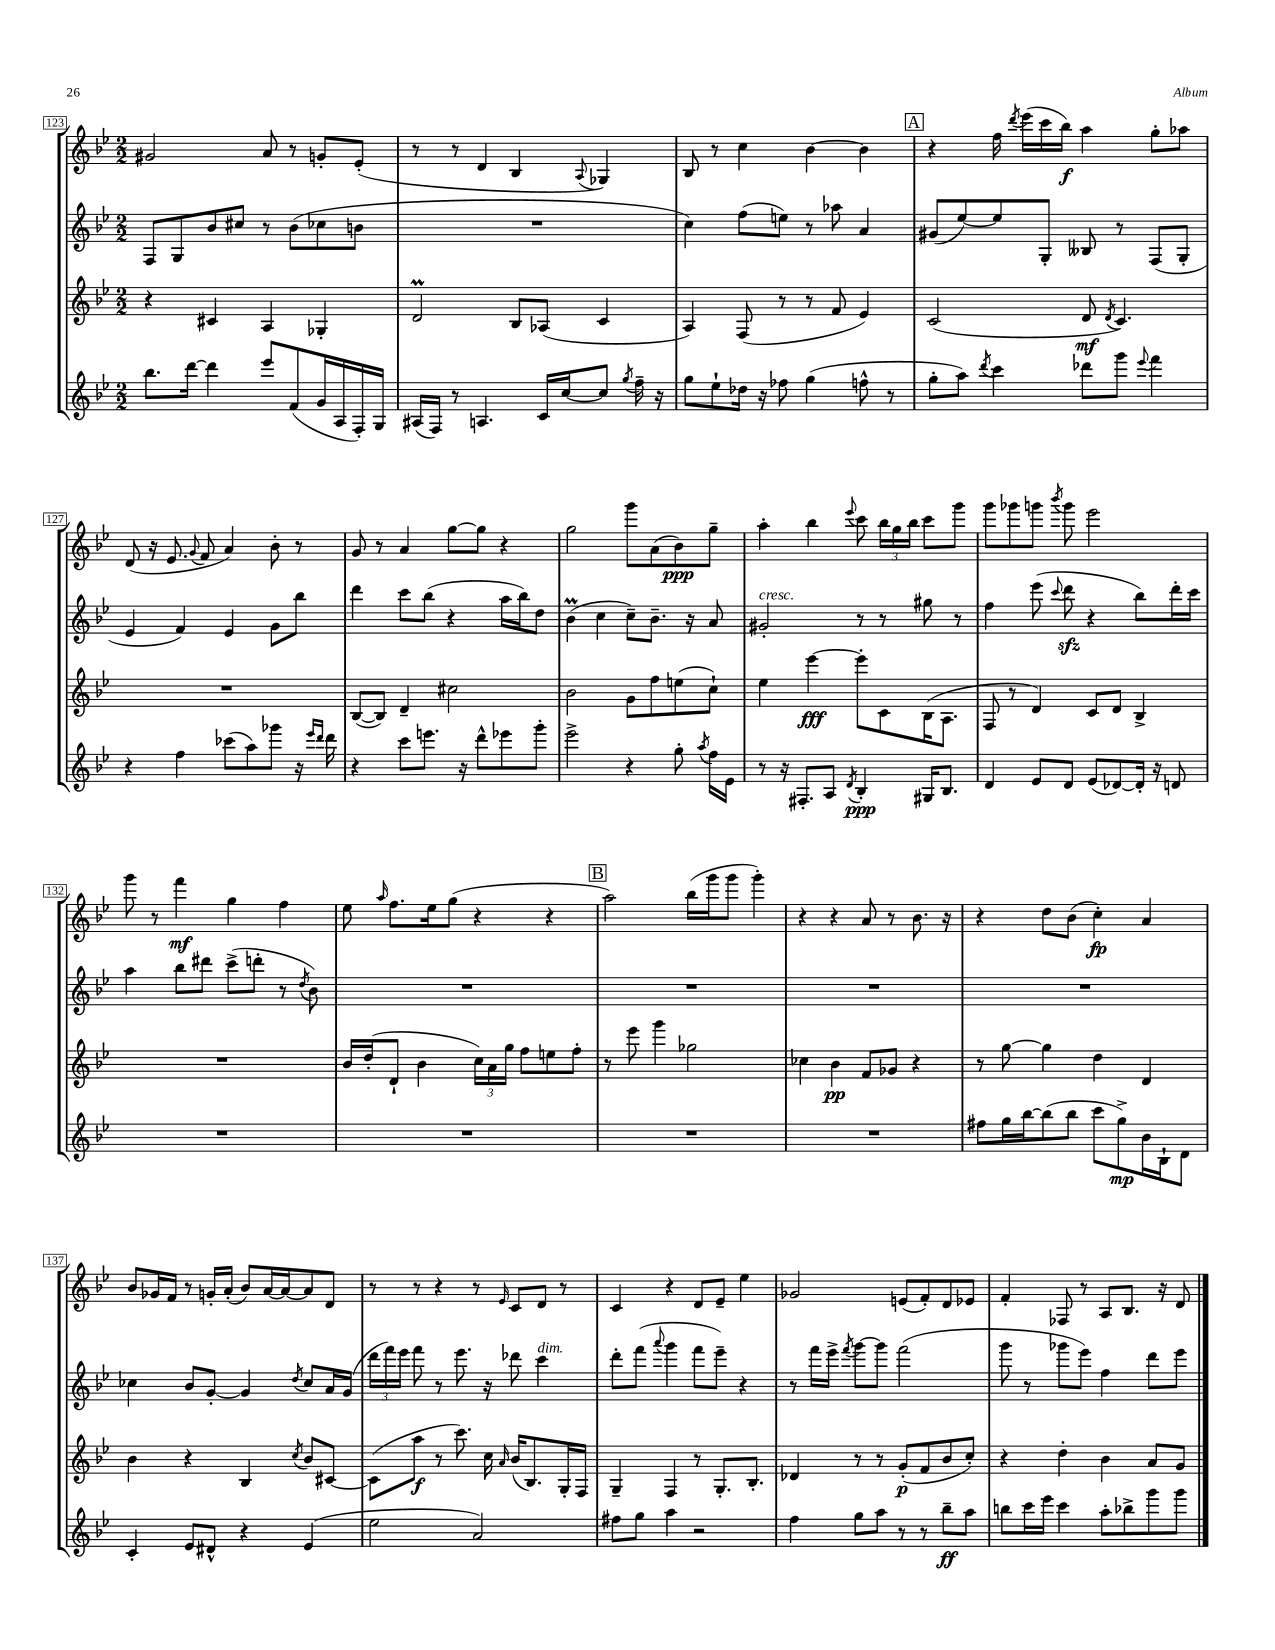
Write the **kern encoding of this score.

**kern	**kern	**kern	**kern
*staff4	*staff3	*staff2	*staff1
*clefG2	*clefG2	*clefG2	*clefG2
*k[b-e-]	*k[b-e-]	*k[b-e-]	*k[b-e-]
*M2/2	*M2/2	*M2/2	*M2/2
8.bb-\L	4r	8F/L	2g#/
.	.	8G/	.
[16ddd\Jk	.	.	.
4ddd\]	4c#/	8b-/	.
.	.	8cc#/J	.
8eee-/L	4A/	8r	8a/
(8f/	.	(8b-\L	8r
16g/L	4G-'/	8cc-\	8g'/L
16A/	.	.	.
16F'/)	.	8b\J	(8e-'/J
16G/JJ	.	.	.
=	=	=	=
(16A#/LL	2d/	1r	8r
16F/JJ)	.	.	.
8r	.	.	8r
4.A/	.	.	4d/
.	8B-/L	.	4B-/
16c/LL	(8A-/J	.	.
[16cc/J	.	.	.
.	.	.	8qqA/
8cc/]J	4c/	.	4G-/)
8qgg/	.	.	.
16ff~\	.	.	.
16r	.	.	.
=	=	=	=
8gg\L	4A/)	4cc\)	8B-/
8ee-`\	.	.	8r
16dd-\Jk	(8F/	(8ff\L	4cc\
16r	.	.	.
8ff-\	8r	8ee\J)	.
(4gg\	8r	8r	[4b-\
.	8f/	8aa-\	.
8ff^^\	4e-/)	4a/	4b-\]
8r	.	.	.
=	=	=	=
8gg'\L	(2c/	(8g#/L	4r
8aa\J)	.	[8ee-/)	.
8qddd/	.	.	.
4ccc\	.	8ee-/]	16ff\
.	.	.	8qddd/
.	.	.	(16eee-\LL
.	.	8G'/J	16ccc\
.	.	.	16bb-\JJ)
8ddd-\L	8d/	8B--/	4aa\
.	8qd/	.	.
8ggg\J	4.c/)	8r	.
8qqeee-/	.	.	.
4fff\	.	(8F/L	8gg'\L
.	.	8G'/J	8aa-\J
=	=	=	=
4r	1r	4e-/	(8d/
.	.	.	16r
.	.	.	8.e-/
4ff\	.	4f/)	.
.	.	.	8qqg/
.	.	.	8f/
(8ccc-\L	.	4e-/	4a/)
8aa\)	.	.	.
8ggg-\J	.	8g\L	8b-'\
16r	.	8bb-\J	8r
16qqeee-/LL	.	.	.
16qqddd/JJ	.	.	.
16ddd\	.	.	.
=	=	=	=
4r	([8B-/L	4ddd\	8g/
.	8B-/]J)	.	8r
8ccc\L	4d~/	8ccc\L	4a/
8.eee\J	.	(8bb-\J	.
.	2cc#\	4r	[8gg\L
16r	.	.	.
8ddd^^\L	.	.	8gg\]J
8eee-\	.	16aa\LL	4r
.	.	16bb-\J)	.
8ggg'\J	.	8dd\J	.
=	=	=	=
2eee-^\	2b-\	(4b-\	2gg\
.	.	4cc\	.
4r	8g\L	8cc~\L)	8ggg\L
.	8ff\	8.b-~\J	(8a\
8gg'\	(8ee\	.	8b-\)
.	.	16r	.
8qaa/	.	.	.
16ff\LL	8cc`\J)	8a/	8gg~\J
16e-\JJ	.	.	.
=	=	=	=
8r	4ee-\	2g#'/	4aa'\
16r	.	.	.
8.F#'/L	.	.	.
.	[4eee-\	.	4bb-\
8A/J	.	.	.
8qd/	.	.	8qqeee-/
4B-'/	8eee-'\]L	8r	8ccc\
.	8c\	8r	24bb-\LL
.	.	.	24gg\
.	.	.	24bb-\JJ
16G#/LK	(16B-\K	8gg#\	8ccc\L
8.B-/J	8.A\J	.	.
.	.	8r	8ggg\J
=	=	=	=
4d/	8F/	4ff\	8ggg\L
.	8r	.	8ggg-\
8e-/L	4d/)	(8eee-\	8ggg\J
.	.	8qqccc/	8qbbb-/
8d/J	.	8ddd\	8ggg\
(8e-/L	8c/L	4r	2eee-\
[8d-/)	8d/J	.	.
16d-'/]Jk	4B-^/	8bb-\L)	.
16r	.	.	.
8d/	.	16ddd'\L	.
.	.	16ccc\JJ	.
=	=	=	=
1r	1r	4aa\	8ggg\
.	.	.	8r
.	.	8bb-\L	4fff\
.	.	8ddd#\J	.
.	.	(8ccc^\L	4gg\
.	.	8ddd'\J	.
.	.	8r	4ff\
.	.	8qdd/	.
.	.	8b-\)	.
=	=	=	=
1r	16b-/LL	1r	8ee-\
.	(16dd'/J	.	.
.	.	.	16qqaa/
.	8d`/J	.	8.ff\L
.	4b-\	.	.
.	.	.	16ee-\k
.	.	.	(8gg\J
.	24cc\LL)	.	4r
.	24a\	.	.
.	24gg\JJ	.	.
.	8ff\L	.	.
.	8ee\	.	4r
.	8ff'\J	.	.
=	=	=	=
1r	8r	1r	2aa\)
.	8eee-\	.	.
.	4ggg\	.	.
.	2gg-\	.	(16bb-\LL
.	.	.	16ggg\J
.	.	.	8ggg\J
.	.	.	4ggg'\)
=	=	=	=
1r	4cc-\	1r	4r
.	4b-\	.	4r
.	8f/L	.	8a/
.	8g-/J	.	8r
.	4r	.	8.b-\
.	.	.	16r
=	=	=	=
8ff#\L	8r	1r	4r
16gg\L	[8gg\	.	.
[16bb-\J	.	.	.
(8bb-\]	4gg\]	.	8dd\L
8bb-\J	.	.	(8b-\J
8ccc\L	4dd\	.	4cc'\)
8gg^\)	.	.	.
16b-\L	4d/	.	4a/
16B-`\J	.	.	.
8d\J	.	.	.
=	=	=	=
4c'/	4b-\	4cc-\	8b-/L
.	.	.	16g-/L
.	.	.	16f/JJ
8e-/L	4r	8b-/L	8r
8d#^^/J	.	[8g'/J	16g'/LL
.	.	.	(16a'/JJ
4r	4B-/	4g/]	8b-/L)
.	.	.	[16a/L
.	.	.	16a/_J
.	8qcc/	8qdd/	.
(4e-/	8b-/L	8cc-/L	8a/]
.	[8c#/J	16a/L	8d/J
.	.	(16g/JJ	.
=	=	=	=
2ee-\	(8c#\]L	24ddd\LL	8r
.	.	24fff\)	.
.	.	24eee-\JJ	.
.	8aa\J	8fff\	8r
.	8r	8r	4r
.	8.ccc\)	8.eee-\	.
2a/)	.	.	8r
.	16cc\	16r	.
.	16qqa/	.	16qqe-/
.	(16b-/LK	8ddd-\	8c/L
.	8.B-/)	.	.
.	.	4ccc\	8d/J
.	16G'/L	.	8r
.	16F/JJ	.	.
=	=	=	=
8ff#\L	4G~/	8ddd'\L	4c/
8gg\J	.	(8fff\J	.
.	.	8qqaaa/	.
4aa\	4F/	4ggg\	4r
2r	8r	8fff\L	8d/L
.	8.G'/L	8eee-~\J)	8e-~/J
.	.	4r	4ee-\
.	8.B-'/J	.	.
=	=	=	=
4ff\	4d-/	8r	2g-/
.	.	16fff\LL	.
.	.	16eee-^\JJ	.
.	.	8qfff/	.
8gg\L	8r	[8ggg\L	.
8aa\J	8r	8ggg\]J	.
8r	(8g'/L	(2fff\	(8e/L
8r	8f/	.	8f'/)
8bb-~\L	8b-/	.	8d/
8aa\J	8cc'/J)	.	8e-/J
=	=	=	=
8bb\L	4r	8ggg\	4f'/
16ccc\L	.	8r	.
16eee-\JJ	.	.	.
4ccc\	4dd'\	8ggg-\L	8F-/
.	.	8eee-\J)	8r
8aa'\L	4b-\	4ff\	8A/L
8bb-^\	.	.	8.B-/J
8ggg\	8a/L	8ddd\L	.
.	.	.	16r
8ggg\J	8g/J	8eee-\J	8d/
==	==	==	==
*-	*-	*-	*-
